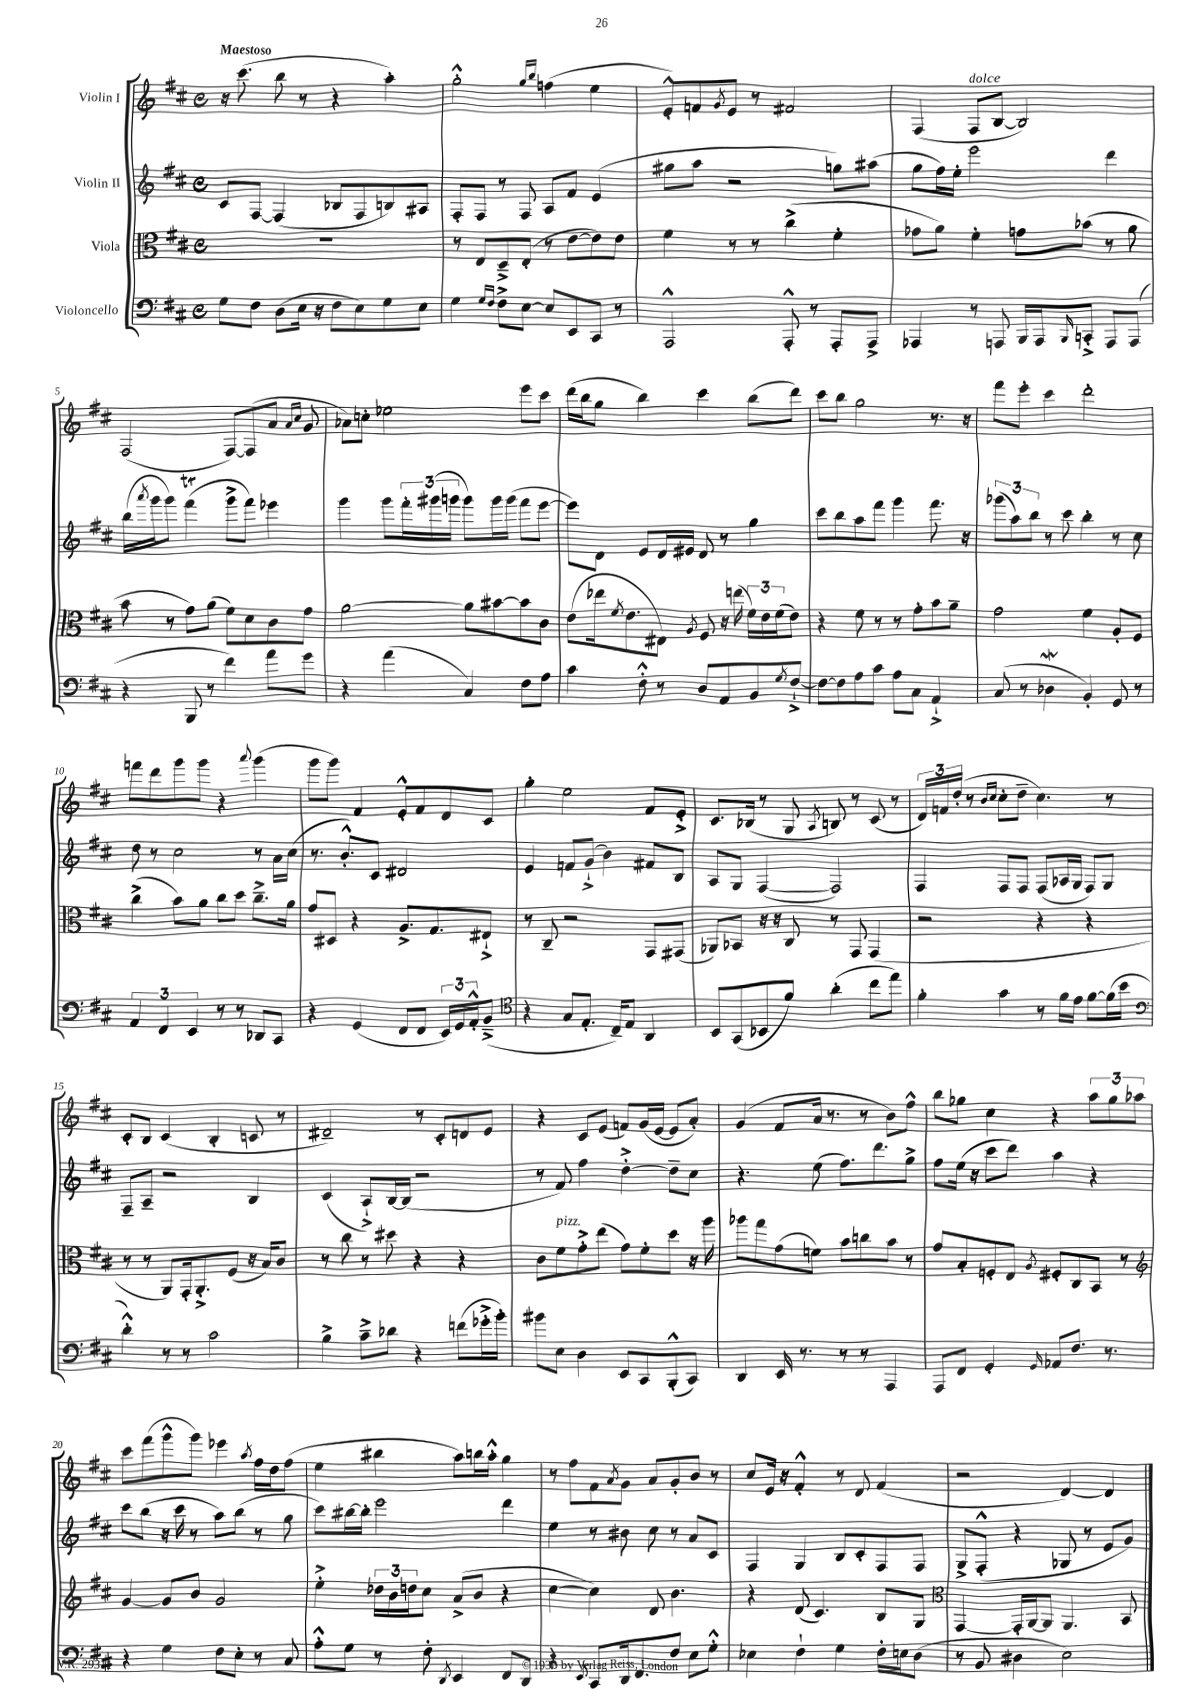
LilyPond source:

<<
\new StaffGroup <<
\new Staff = "s0" \with { instrumentName = "Violin I" } {
    \clef treble \key d \major \defaultTimeSignature \time 4/4 \tempo "Maestoso"
    r16 cis'''8.( b''8 r8 r4 a''4-.) |
    g''2-.-^ \grace { g''16 b''16 } f''4( e''4 |
    e'8-.-^) f'8 \acciaccatura { g'8 } e'8 r8 fis'2 |
    fis4( fis8^\markup { \italic "dolce" } b8~ b2) |
    fis2( fis8~) fis8( a'8 \grace { a'16 cis''16 } g'8 |
    aes'8) c''8-. ees''2 e'''8 cis'''8 |
    d'''16( b''16 g''8 b''4) cis'''4 b''8( d'''8) |
    cis'''8 b''8 g''2 r8. r16 |
    fis'''8 e'''8-. cis'''4 d'''2-. |
    f'''8 d'''8 g'''8 g'''8 r4 \appoggiatura { a'''8 } g'''4( |
    g'''8 g'''8) fis'4 e'8-.-^ fis'8 d'8 cis'8 |
    g''4-. e''2 fis'8 e'8-.-> |
    cis'8. bes16( r8 g8 \acciaccatura { a8 } b8) r8 cis'8( r8 |
    \tuplet 3/2 { d'16) f'16 d''16-.( } r8 \grace { b'16 cis''16 } cis''8-. d''8-- cis''4.) r8 |
    cis'8-. b8 cis'4( b4-. c'8 r8 |
    dis'2--) r8 cis'8-. d'8 e'8 |
    r4 cis'8 e'8( f'8) g'16( e'16~ e'8 a'8-.) |
    g'4( fis'8 a'16 r8. r8 b'8) fis''8-^ |
    b''8 ges''8 cis''4 r4 \tuplet 3/2 { a''8 ges''8 aes''8 } |
    cis'''8 fis'''8( g'''8-^ g'''8) ees'''4 \acciaccatura { a''8 } fis''16 d''16 fis''8( |
    e''4 bis''4 a''8) b''16 a''16-.-^ g''4 |
    r8 fis''8 fis'8 \acciaccatura { a'8 } g'8 a'8 g'8-. b'8 r8 |
    cis''8 e'16 r16 fis'4-.-^ r8 d'8 fis'4( |
    r2 d'4~) d'4 \bar "|." |
}
\new Staff = "s1" \with { instrumentName = "Violin II" } {
    \clef treble \key d \major \defaultTimeSignature \time 4/4
    cis'8 fis8~ fis4( bes8 fis8 b8) ais8 |
    fis8-. fis8 r8 fis8 a8 fis'8 e'4( |
    gis''8 a''8 r2 g''8) ais''8( |
    g''8 fis''16) e''16-. e'''2 d'''4 |
    b''16( \acciaccatura { a'''8 } g'''16 g'''8) fis'''4\trill( g'''8-> fis'''8) ees'''4 |
    g'''4 g'''8 \tuplet 3/2 { fis'''16-. gis'''16( g'''16 } g'''8) g'''16 g'''16( fis'''8 e'''8~ |
    e'''8) d'8 e'8 d'16 eis'16 d'8 r8 g''4 |
    cis'''8 b''8 a''8 fis'''8 g'''4 fis'''8. r16 |
    \tuplet 3/2 { ges'''8( a''8) b''8 } r8 cis'''8 b''4-. r8 cis''8 |
    d''8 r8 cis''2 r8 a'16 cis''16( |
    r8. b'8.-.-^) cis'8 dis'2 |
    e'4 f'8 g'8-!->( b'4) fis'8 b8 |
    a8 g8 fis4~( fis2) |
    fis4 fis8 fis8 fis8( aes16 g16 fis8) g8 |
    fis8-- a8-- r2 b4 |
    cis'4( a8-!->) b16~ b16( r2 |
    r8 fis'8) fis''4 d''4~-.-> d''8-- cis''8 |
    r4. e''8( fis''8.) d'''8. g''8-> |
    fis''8 e''16( r16 cis'''8 d'''8) a''4 r4 |
    cis'''8 b''8( r16 cis'''16 r8 a''8) b''8( r8 g''8 |
    cis'''8) bis''16~ bis''16-. e'''2 d'''4 |
    e''4 r8 bis'8 cis''8 r8 a'8 cis'8 |
    fis4 g4 b8 cis'8-. fis8 fis8 |
    g8-> fis8-.-^( r4 ges8 r8 e'8 g'8) \bar "|." |
}
\new Staff = "s2" \with { instrumentName = "Viola" } {
    \clef alto \key d \major \defaultTimeSignature \time 4/4
    R1 |
    r8 e8 d8---> e8-.( r8 e'8~ e'8) e'8 |
    fis'4 r8 r8 cis''4->( fis'4-. |
    ges'8 a'8) fis'4-. g'8 bes'8( r8 a'8 |
    b'8 r8 g'8) a'8( fis'8) d'8 cis'8 g'8 |
    a'2~ a'8 bis'8~ bis'8 cis'8 |
    e'8( ees''16 \acciaccatura { fis'8 } e'8. eis8) \acciaccatura { a8 } fis8 r16 e''16( \tuplet 3/2 { fis'16) e'16 fis'16( } e'8) |
    r4 fis'8 r8 r8 g'8-. b'8 a'8-- |
    g'2 fis'4 a8-. fis8 |
    cis''4->( b'8) a'8 cis''8 d''8 cis''8.---> a'16 |
    g'8 dis8 r4 a8.-> g8. eis8-!-> |
    r8 cis8-- r2 g,8 gis,8( |
    aes,8) bes,8 r16 r16 cis8 r8 g,8 g,4( |
    r2 r4 r4 |
    r8 r8 a,8) g,16-. a,8.-.-> fis8( r16 b16) cis'8 |
    r8 cis''8 r8 dis''8 r4 r4 |
    cis'8 fis'8^\markup { \italic "pizz." } g'8-.-> e''8( g'8) fis'8-. d''8 r16 a''16 |
    aes''8 g''8 g'8( f'8) b'8 c''8 b'8 r8 |
    g'8 b8-. f8-. e8 \acciaccatura { a8 } fis8-. cis8 b,8 r8 |
    \clef treble g'4~ g'8 b'8 g'2 |
    e''4-.-> \tuplet 3/2 { des''16 b'16 d''16 } cis''8 a'8->( b'8 r4 |
    cis''4~ cis''4) d'8 b'4. |
    r4 d'8( cis'4.) b8 g8 |
    \clef alto g,4~ g,16-. a,16~ a,8 a,4. b,8 \bar "|." |
}
\new Staff = "s3" \with { instrumentName = "Violoncello" } {
    \clef bass \key d \major \defaultTimeSignature \time 4/4
    g8 fis8 d8( e16 r16 fis8 e8) g8 e8 |
    g4 \grace { g16 fis16 } fis8-> e8~ e8 e,8 cis,8 r8 |
    a,,2-^ a,,8-.-^ r8 a,,8-. a,,8-> |
    aes,,4 r8 a,,8 b,,16 a,,16 \grace { b,,16 } c,8-.-> a,,8 a,,8( |
    r4 b,,8 r8 fis'4) a'8 g'8 |
    r4 a'4( cis4) fis8 a8 |
    cis'4 fis8-.-^ r8 d8 a,8 b,8 \acciaccatura { g8 } fis8~-!-> |
    fis8~ fis8 a8 cis'8 a8 cis8 a,4-!-> |
    cis8( r8 des4\mordent b,4-.) g,8 r8 |
    \tuplet 3/2 { a,4 fis,4 e,4 } r8 r8 des,8 cis,8 |
    r4 g,4( fis,8 fis,8 \tuplet 3/2 { e,16) g,16 a,16-.-^ } b,8--->( |
    \clef tenor r4 g8 e8.-. cis16--) e8 a,4 |
    b,8 g,8( bes,8 fis'8) a'4-.( cis''8 e''8) |
    fis'4-. g'4 r8 fis'16 e'16 fis'8~ fis'16( b'16 |
    \clef bass d'4-.-^) r8 r8 cis'2 |
    b4-> cis'8---> des'8 r4 f'8( ges'16-.-> b'16-.) |
    bis'8 e8 d4 e,8 cis,8 b,,8-.-^( cis,8) |
    d,4 e,16 r8. r8 r8 a,,4 |
    a,,8 fis,8 g,4-. \grace { g,16 } aes,8 fis8. r8. |
    r4 g4 fis8 e8-. r8 cis8 |
    a8-.-^ g8 r8 fis8-. \acciaccatura { d,8 } e,4 fis,8 d,8 |
    r4 \acciaccatura { e,8 } cis,8 d,16 fis,8. fis8 e8 g8-.-^ |
    ees4 fis4-! g4 fis16-. e16 d8( |
    r8 b,8 dis4 e2) \bar "|." |
}
>>
>>
